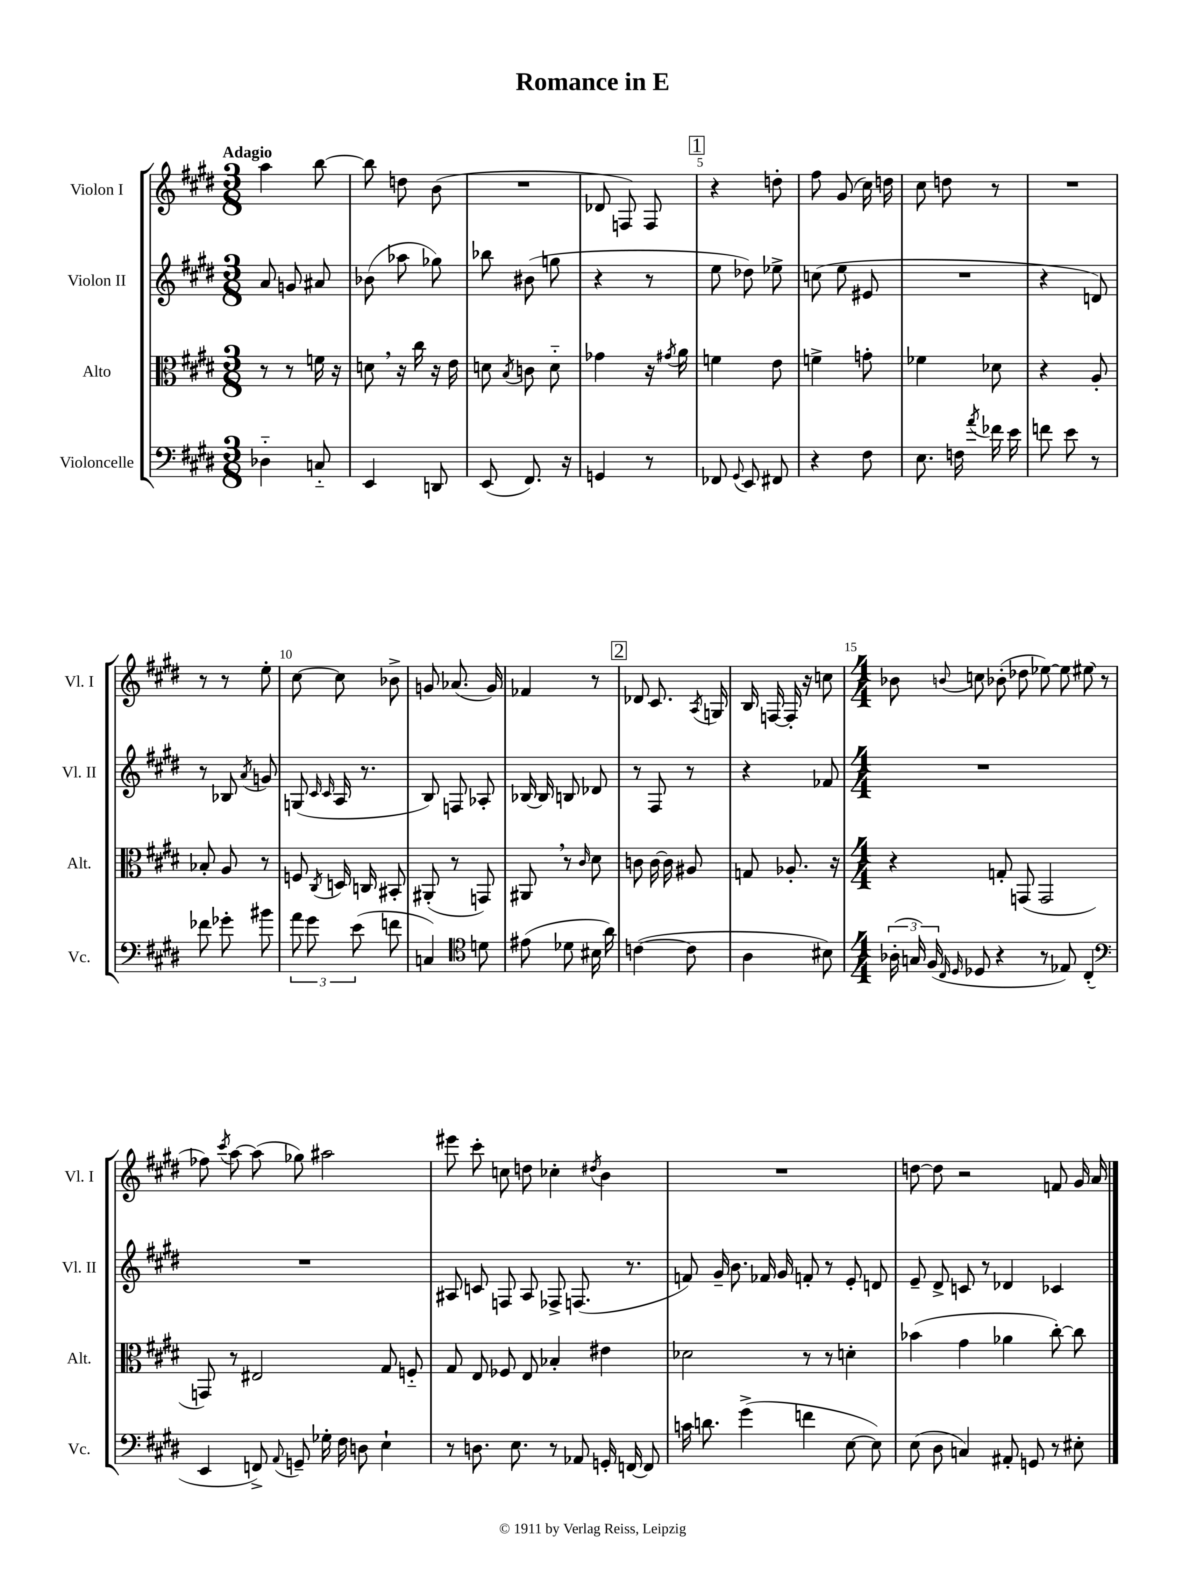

**kern	**kern	**kern	**kern
*staff4	*staff3	*staff2	*staff1
*clefF4	*clefC3	*clefG2	*clefG2
*k[f#c#g#d#]	*k[f#c#g#d#]	*k[f#c#g#d#]	*k[f#c#g#d#]
*M3/8	*M3/8	*M3/8	*M3/8
4D-'~\	8r	8a/	4aa\
.	8r	8g/	.
8C'~/	16f\	8a#/	[8bb\
.	16r	.	.
=	=	=	=
4EE/	8d\	(8b-\	8bb\]
.	16r	8aa-\	8dd\
.	16cc#\	.	.
8DD/	16r	8gg-\)	(8b\
.	16e\	.	.
=	=	=	=
(8EE/	8d\	8bb-\	4.r
.	8qB/	.	.
8.FF#/)	8c\	(8b#\	.
.	8d'~\	8gg\	.
16r	.	.	.
=	=	=	=
4GG/	4g-\	4r	8d-/
.	.	.	8F/)
8r	16r	8r	8F/
.	8qg#/	.	.
.	16a\	.	.
=	=	=	=
8FF-/	4f\	8ee\	4r
8qqGG#/	.	.	.
8EE/	.	8dd-\)	.
8FF#/	8e\	8ee-^\	8dd'\
=	=	=	=
4r	4f^\	(8cc\	8ff#\
.	.	8ee\	(8g#/
8F#\	8g'\	8e#/	16cc#\)
.	.	.	16dd\
=	=	=	=
8.E\	4f-\	4.r	8cc#\
.	.	.	8dd\
16F\	.	.	.
8qa/	.	.	.
16f-\	8d-\	.	8r
16e\	.	.	.
=	=	=	=
8f\	4r	4r	4.r
8e\	.	.	.
8r	8A'/	8d/)	.
=	=	=	=
8f-\	8B-'/	8r	8r
8g-'\	8A/	8B-/	8r
.	.	8qa/	.
8b#\	8r	8g/	8ee'\
=	=	=	=
12a\	8F/	(8G/	[8cc#\
12g#\	.	.	.
.	.	16qqc#/	.
.	8qC#/	16qqc#/	.
.	16D/	16A/	8cc#\]
(12e\	.	.	.
.	16C/	8.r	.
8f\	8BB#'/	.	8b-^\
=	=	=	=
4C/)	(8AA#'/	8B/)	8g/
.	8r	8F/	(8.a-/
*clefC4	*	*	*
8d\	8GG/)	8A-'/	.
.	.	.	16g/)
=	=	=	=
(8e#\	8AA#/	[16B-/	4f-/
.	.	16B-/]	.
8d-\	8r	8B/	.
.	16qqc#/	.	.
16B#\	8d#\	8d-/	8r
16a\)	.	.	.
=	=	=	=
([4c\	8c\	8r	8d-/
.	[16c\	8F#/	8.c#/
.	16c\]	.	.
8c\]	8A#/	8r	.
.	.	.	8qA/
.	.	.	16G/
=	=	=	=
4A\	8G/	4r	16B/
.	.	.	[16F/
.	8.A-'/	.	16F'/]
.	.	.	16r
8B#\)	.	8f-/	8cc\
.	16r	.	.
=	=	=	=
*M4/4	*M4/4	*M4/4	*M4/4
(24A-'\	4r	1r	8b-\
24G/)	.	.	.
(24F#/	.	.	.
16qqC#/	.	.	.
16qqD#/	.	.	8qqb/
8D-/	.	.	8cc\
4r	8G'/	.	(8b-'\
.	(8GG/	.	8dd-\
8r	2GG/	.	[8ee-\)
8E-/)	.	.	8ee-\]
(4C#'/	.	.	(8ee#\
.	.	.	8r
=	=	=	=
*clefF4	*	*	*
4EE/	8GG/)	1r	8ff-\)
.	.	.	8qccc#/
.	8r	.	[8aa\
8FF^/)	2E#/	.	(8aa\]
8qqAA/	.	.	.
8GG~/	.	.	8gg-\)
16G-'\	.	.	2aa#\
16F#\	.	.	.
8D\	.	.	.
4E`\	8G#/	.	.
.	8F'~/	.	.
=	=	=	=
8r	8G#/	8A#/	8eee#\
8.D\	8E/	8c/	8ccc#'\
.	8F-/	8F/	8cc\
8.E\	.	.	.
.	8E/	8A#/	8dd\
8r	4B-'/	8F-^/	4cc-'\
8AA-/	.	(8.F/	.
.	.	.	8qdd#/
16GG'/	4e#\	.	4b\
[16FF/	.	8.r	.
8FF/]	.	.	.
=	=	=	=
16c\	2d-\	8f/)	1r
8.d\	.	.	.
.	.	16g#~/	.
.	.	8.b\	.
(4g#^\	.	.	.
.	.	16f-/	.
.	.	16g#/	.
4f\	8r	8f'/	.
.	8r	8r	.
[8E\	4d'\	8e'/	.
8E\])	.	8d/	.
=	=	=	=
(8E\	(4b-\	8e~/	[8dd\
8D#\	.	8d#^/	8dd\]
4C/)	4g#\	8c/	2r
.	.	8r	.
8AA#'/	4a-\	4d-/	.
8GG/	.	.	.
8r	[8cc#'\)	4c-/	8f/
8E#'\	8cc#\]	.	16g#/
.	.	.	16a/
==	==	==	==
*-	*-	*-	*-
